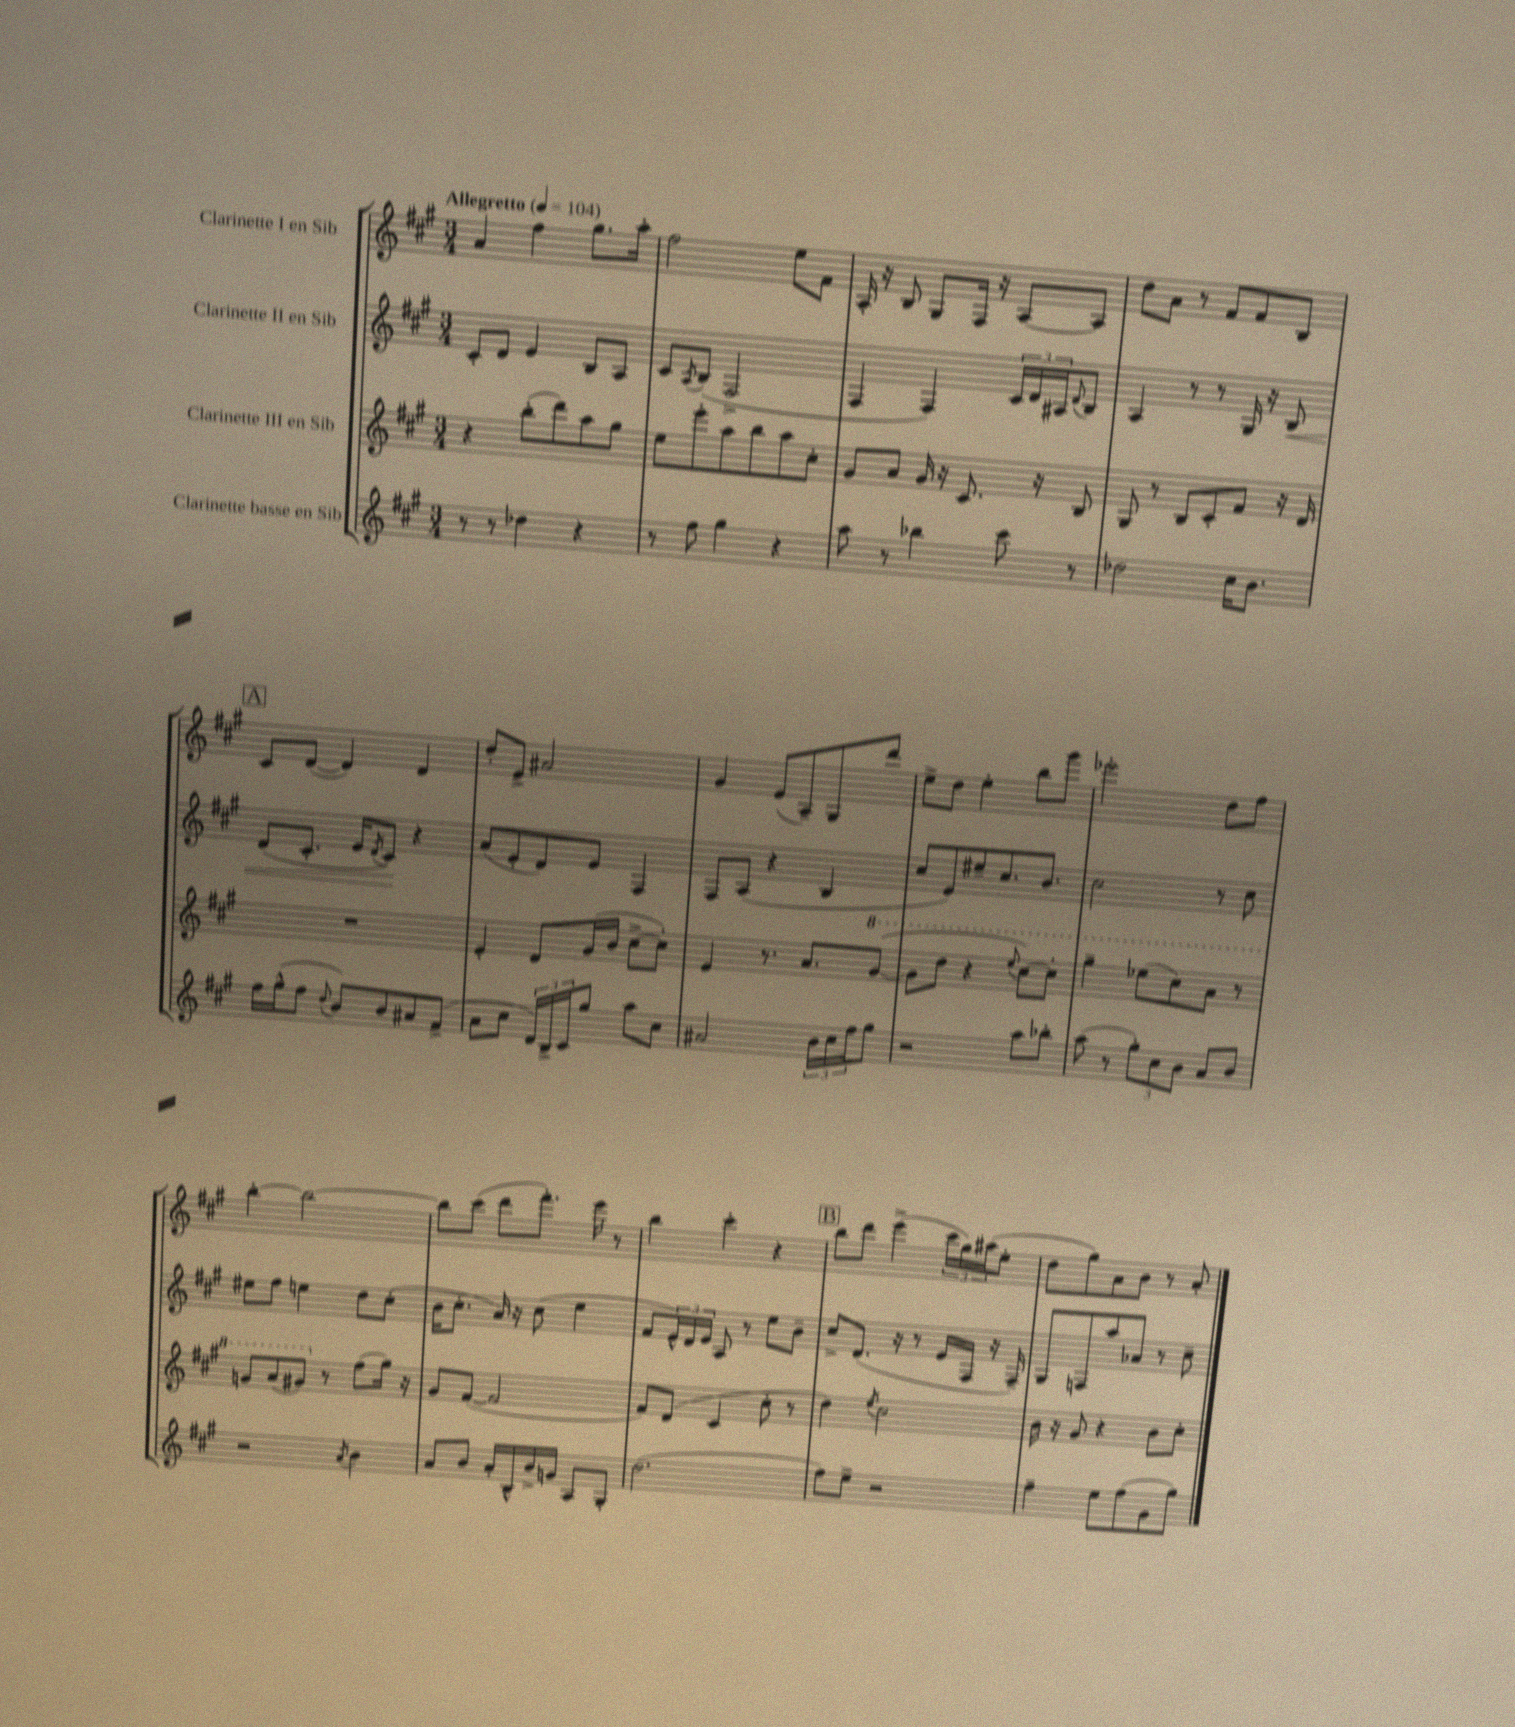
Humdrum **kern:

**kern	**kern	**kern	**dynam	**kern
*part4	*part3	*part2	*part2	*part1
*staff4	*staff3	*staff2	*staff2	*staff1
*I"Clarinette basse en Sib	*I"Clarinette III en Sib	*I"Clarinette II en Sib	*	*I"Clarinette I en Sib
*clefG2	*clefG2	*clefG2	*	*clefG2
*k[f#c#g#]	*k[f#c#g#]	*k[f#c#g#]	*	*k[f#c#g#]
*M3/4	*M3/4	*M3/4	*	*M3/4
*MM104	*MM104	*MM104	*	*MM104
=1	=1	=1	=1	=1
!	!	!	!	!LO:TX:a:B:t=Allegretto
8r	4r	8c#'/L	.	4a/
8r	.	8d/J	.	.
4dd-X\	(8bb'\L	4e/	.	4ff#\
.	8ddd\)	.	.	.
4r	8aa\	8B/L	.	8.gg#\L
.	8gg#\J	8A/J	.	.
.	.	.	.	16aa'\Jk
=2	=2	=2	=2	=2
8r	8ee\L	8c#/L	.	2ff#\
.	.	8qA/	.	.
8ff#\	8eee'\	(8B/J	.	.
4gg#\	8aa\	2F#^/	.	.
.	8bb\	.	.	.
4r	8aa\	.	.	8ee\L
.	8cc#'\J	.	.	8f#\J
=3	=3	=3	=3	=3
8aa\	8g#/L	4F#/	.	16A'/
.	.	.	.	16r
8r	8a/J	.	.	8B/
4bb-X\	16g#/	4F#/)	.	8G#/L
.	16r	.	.	.
.	8.c#/	.	.	16F#/Jk
.	.	.	.	16r
8ccc#\	.	24c#/LL	.	[8A/L
.	.	24d/	.	.
.	16r	.	.	.
.	.	24A#X/J	.	.
.	.	8qqd/	.	.
8r	8B/	8B/J	.	8A/J]
=4	=4	=4	=4	=4
2dd-X\	8G#/	4A/	.	8dd\L
.	8r	.	.	8a\J
.	8B/L	8r	.	8r
.	8c#'/	8r	.	8f#/L
16cc#\KL	8f#/J	16G#/	.	8f#/
8.b\J	.	16r	.	.
!	!	!	!LO:HP:b	!
.	16r	8B/	<	8B/J
.	16d/	.	.	.
!!LO:LB:g=z
!!LO:REH:place=s1:t=A
=5	=5	=5	=5	=5
16ff#\LL	2.r	(8d/L	.	8c#/L
(16gg#^^\J	.	.	.	.
8ff#\J	.	8.c#'/J	.	([8d/J
8qqdd/	.	.	.	.
8b/L)	.	.	.	4d/])
.	.	16e/KL	.	.
.	.	8qd/	.	.
8b/	.	8c#/J)	.	.
8a#X/	.	4r	[	4d/
(8f#^/J	.	.	.	.
=6	=6	=6	=6	=6
8a\L	4e'/	(8a/L	.	8dd'/L
8cc#\J	.	8e'/	.	8e^/J
24d/LL)	8d/L	8d/)	.	2a#X/
24B^/	.	.	.	.
24c#/J	.	.	.	.
8gg#/J	(16g#/L	8e/J	.	.
.	16b/JJ	.	.	.
8aa\L	[8cc#^\L	4F#/	.	.
8cc#\J	8cc#'\J])	.	.	.
=7	=7	=7	=7	=7
2a#X/	4e/	8F#/L	.	4g#/
.	.	(8A/J	.	.
.	8.r	4r	.	(8e/L
.	.	.	.	8A~/)
.	8.a/L	.	.	.
24b\LL	.	4B/	.	8G#/
24cc#\	.	.	.	.
24ff#\J	.	.	.	.
*	*8va	*	*	*
8gg#\J	([8gg#/J	.	.	8ddd/J
=8	=8	=8	=8	=8
2r	8gg#\L]	8cc#/L	.	8ee^\L
.	8ddd\J	8e/)	.	8dd\J
.	4r	8ee#X~/	.	4ee'\
.	.	8.cc#/	.	.
.	8qqeee/	.	.	.
8aa\L	[8ccc#\L)	.	.	8bb\L
.	.	8.b/J	.	.
8bb-X'\J	8ccc#'\J]	.	.	8ggg#\J
=9	=9	=9	=9	=9
(8aa\	4ggg#~\	2cc#\	.	2eee-X'\
8r	.	.	.	.
12gg#'\L)	(8eee-X\L	.	.	.
12cc#\	.	.	.	.
.	8ccc#\)	.	.	.
12b\J	.	.	.	.
8a/L	8aa\J	8r	.	8dd\L
8b/J	8r	8cc#\	.	8ff#\J
!!LO:LB:g=z
=10	=10	=10	=10	=10
2r	8ggn/L	8ee#X\L	.	[4bb'\
.	(8aa/	8ff#\J	.	.
.	8gg#X/J)	4een\	.	2bb\_
*	*X8va	*	*	*
.	8r	.	.	.
8qa/	.	.	.	.
4b\	(8ff#\L	8dd\L	.	.
.	16gg#\Jk)	(8cc#'\J	.	.
.	16r	.	.	.
=11	=11	=11	=11	=11
8a/L	8g#/L	16b\KL	.	8bb\L]
.	.	8.cc#'\J	.	.
8b/J	([8f#/J	.	.	(8ccc#\J
16a'/LL	2f#/]	16a/)	.	8ddd\L
16B^^/	.	16r	.	.
16b^/	.	(8cc#\	.	8.fff#'\J)
16gn/JJ	.	.	.	.
8A/L	.	4ee\	.	.
.	.	.	.	16eee\
8G#'/J	.	.	.	8r
=12	=12	=12	=12	=12
(2.dd\	8f#/L)	8f#/L	.	4bb\
.	(8d/J	24e^^/L)	.	.
.	.	24d/	.	.
.	.	24e/JJ	.	.
.	4c#/	8A/	.	4ccc#'\
.	.	8r	.	.
.	8cc#'\	8ee\L	.	4r
.	8r	8b~\J	.	.
!!LO:REH:place=s1:t=B
=13	=13	=13	=13	=13
8ff#\L)	4dd\)	8cc#^/L	.	8bb\L
8ee^\J	.	(8.d/J	.	8ddd\J
.	8qee/	.	.	.
2r	2cc#\	.	.	(4eee^\
.	.	16r	.	.
.	.	8r	.	.
.	.	16e/LL	.	24ccc#\LL
.	.	.	.	24gg#\)
.	.	16F#/JJ	.	.
.	.	.	.	(24aa#X\J
.	.	16r	.	8ee'\J
.	.	16F#~/)	.	.
=14	=14	=14	=14	=14
4ff#~\	16b\	8G#/L	.	8dd\L
.	16r	.	.	.
.	8g#/	8Fn/	.	8gg#\)
8ee\L	4r	8aa/	.	8a\
(8ff#\	.	8a-X/J	.	8b\J
8g#\	8b\L	8r	.	8r
8gg#\J)	8cc#'\J	8cc#~\	.	8a'/
==	==	==	==	==
*-	*-	*-	*-	*-
